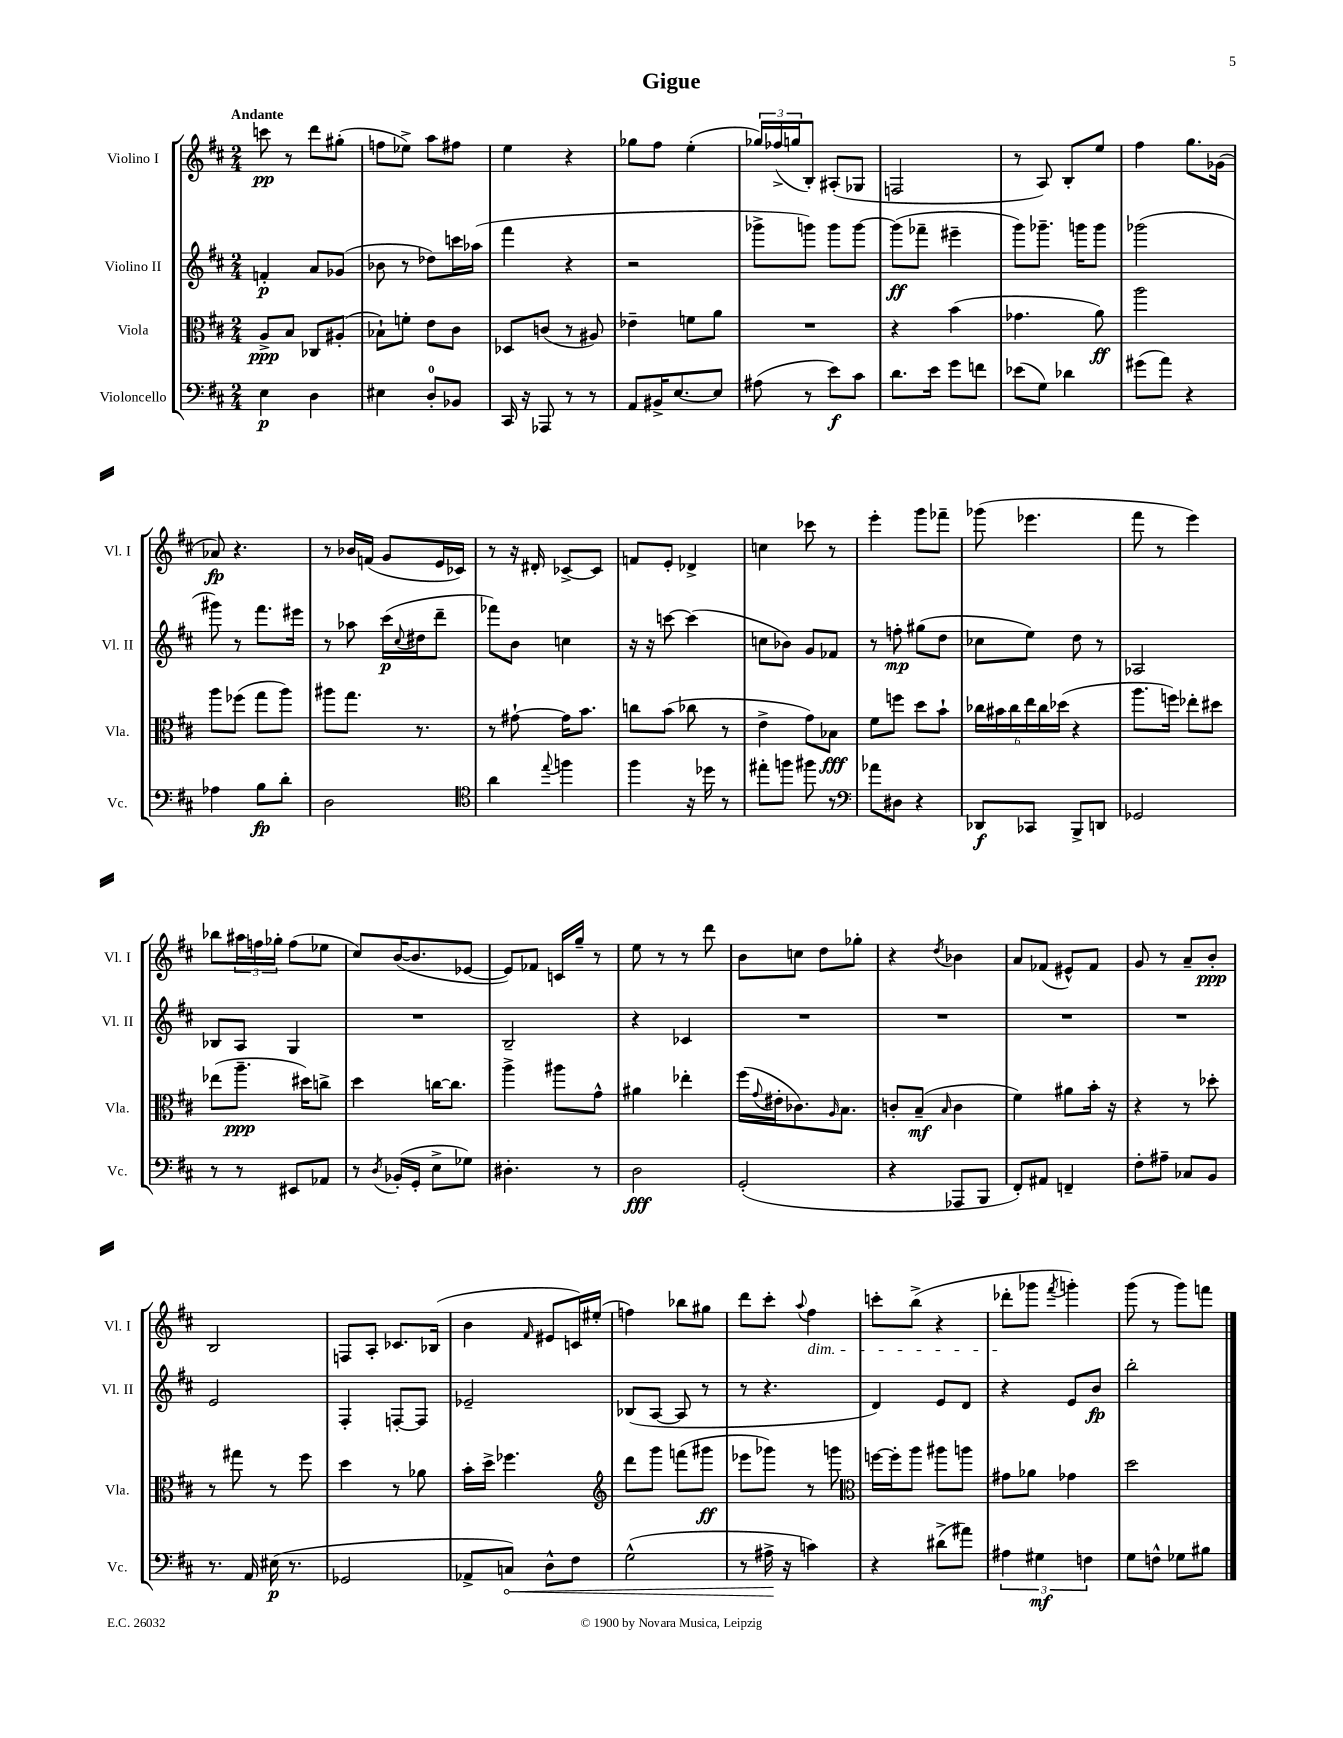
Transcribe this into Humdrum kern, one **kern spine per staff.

**kern	**kern	**kern	**kern
*staff4	*staff3	*staff2	*staff1
*clefF4	*clefC3	*clefG2	*clefG2
*k[f#c#]	*k[f#c#]	*k[f#c#]	*k[f#c#]
*M2/4	*M2/4	*M2/4	*M2/4
4E	8A^	4f'	8ccc
.	8B	.	8r
4D	8C-	8a	8ddd
.	(8A#'	(8g-	(8gg#'
=	=	=	=
4E#	8B-`)	8b-	8ff
.	8f'	8r	8ee-^)
8D'	8e	8dd-)	8aa
8BB-	8c#	16ccc	8ff#
.	.	(16aa-	.
=	=	=	=
16CC#	8D-	4fff#	4ee
16r	.	.	.
8AAA-	(8c	.	.
8r	8r	4r	4r
8r	8A#)	.	.
=	=	=	=
8AA	4e-~	2r	8gg-
16BB#^	.	.	8ff#
[8.E	.	.	.
.	8f	.	(4ee'
8E]	8a	.	.
=	=	=	=
(8A#	2r	8ggg-^	24gg-)
.	.	.	(24ff-^
.	.	.	24gg
8r	.	8ggg)	8B')
8e)	.	8ggg	(8A#'
8c#	.	[8ggg	8G-
=	=	=	=
8.d	4r	(8ggg]	2F
.	.	8fff-~	.
16e	.	.	.
8g	(4b	4eee#~	.
8f	.	.	.
=	=	=	=
(8e-	4.g-	8ggg)	8r
8G)	.	8.ggg-~	8A)
4d-	.	.	8B'
.	.	16ggg	.
.	8a)	8ggg	8ee
=	=	=	=
(8g#	2aa	(2ggg-	4ff#
8a)	.	.	.
4r	.	.	8.gg
.	.	.	(16g-
=	=	=	=
4A-	8aa	8ggg#)	8a-)
.	(8ff-	8r	4.r
8B	8gg	8.fff#	.
8d'	8aa)	.	.
.	.	16eee#	.
=	=	=	=
2D	8aa#	8r	8r
.	8.gg	8aa-	16b-
.	.	.	(16f
.	.	(16ccc#	8g
.	.	8qqcc#	.
.	8.r	16dd#	.
.	.	8ddd~	16e
.	.	.	16c-)
=	=	=	=
*clefC4	*	*	*
4a	8r	8fff-)	8r
.	[8g#`	8b	16r
.	.	.	16d#'
8qqee	.	.	.
4ff	16g#]	4cc	[8c-^
.	8.b	.	.
.	.	.	8c-]
=	=	=	=
4ff#	8cc	16r	8f
.	.	16r	.
.	(8b	[8ccc	8e'
16r	8cc-	(4ccc]	4d-^
16dd-	.	.	.
8r	8r	.	.
=	=	=	=
8ee#'	4e^	8cc	4cc
8ff	.	8b-)	.
8ff#	8g)	8g	8ccc-
8r	8B-	8f-	8r
=	=	=	=
*clefF4	*	*	*
8a-	8f#	8r	4eee'
8D#	8ff	8ff'	.
4r	8dd	(8gg#	8ggg
.	8b`	8dd	8fff-~
=	=	=	=
8DD-	24cc-	8cc-	(8ggg-
.	24b#	.	.
.	24cc-	.	.
8CC-	24ee	8ee)	4.eee-
.	24cc-	.	.
.	(24dd-	.	.
8BBB^	4r	8dd	.
8DD	.	8r	.
=	=	=	=
2GG-	8.aa	2A-	8fff#
.	.	.	8r
.	16ff)	.	.
.	8ee-'	.	4eee)
.	8dd#	.	.
=	=	=	=
8r	(8ee-	8B-	8bb-
8r	8.aa~	8A	24aa#
.	.	.	24ff
.	.	.	24gg-'
8EE#	.	4G	(8ff
.	16dd#)	.	.
8AA-	8cc^	.	8ee-
=	=	=	=
8r	4dd	2r	8cc#)
8qD	.	.	.
(16BB-'	.	.	([16b
16GG'	.	.	8.b]
8E^	[16cc	.	.
.	8.cc]	.	.
8G-)	.	.	[8e-
=	=	=	=
4.D#'	4aa^	2B~	8e-])
.	.	.	8f-
.	8aa#	.	16c
.	.	.	16gg~
8r	8g^^	.	8r
=	=	=	=
2D	4a#	4r	8ee
.	.	.	8r
.	4ee-'	4c-	8r
.	.	.	8ddd
=	=	=	=
(2GG'	(16ff#	2r	8b
.	8qqg	.	.
.	16e#'	.	.
.	8.c-)	.	8cc
.	.	.	8dd
.	16qqA	.	.
.	8.B	.	.
.	.	.	8gg-'
=	=	=	=
4r	8c'	2r	4r
.	(8B~	.	.
.	16qqB	.	8qdd
8AAA-	4c	.	4b-
8BBB	.	.	.
=	=	=	=
8FF#')	4f#)	2r	8a
8AA#	.	.	(8f-
4FF~	8a#	.	8e#^^)
.	16b'	.	8f-
.	16r	.	.
=	=	=	=
8F#'	4r	2r	8g
8A#~	.	.	8r
8C-	8r	.	8a~
8BB	8dd-'	.	8b'
=	=	=	=
8.r	8r	2e	2B
.	8gg#	.	.
16AA	.	.	.
(16E#	8r	.	.
8.r	.	.	.
.	8ff#	.	.
=	=	=	=
2GG-	4dd	4F#'	8F
.	.	.	8A'
.	8r	[8F'	8.c-
.	8a-	8F]	.
.	.	.	(16B-
=	=	=	=
8AA-^	16b'	2e-~	4b
.	16dd^	.	.
8C)	4.ff-	.	.
.	.	.	16qqf#
8D^^	.	.	8e#
8F#	.	.	16c)
.	.	.	(16ee#'
=	=	=	=
*	*clefG2	*	*
(2G^^	8ddd	(8B-	4ff)
.	8ggg	[8A	.
.	(8fff	8A]	8bb-
.	8ggg#	8r	8gg#
=	=	=	=
8r	8eee-	8r	8ddd
16A#^	8ggg-)	4.r	8ccc#'
16r	.	.	.
.	.	.	8qqaa
4c)	8r	.	4ff#
.	8ggg	.	.
=	=	=	=
*	*clefC3	*	*
4r	[16ff	4d)	8ccc'
.	16ff']	.	.
.	8aa	.	(8bb^
(8d#^	8aa#	8e	4r
8a#)	8aa	8d	.
=	=	=	=
6A#	8g#	4r	8ddd-'
.	8a-	.	8ggg-
6G#	.	.	.
.	.	.	8qfff#
.	4g-	8e	4ggg')
6F	.	.	.
.	.	8b	.
=	=	=	=
8G	2dd	2bb'	(8ggg
8F^^	.	.	8r
8G-	.	.	8ggg)
8B#	.	.	8fff
==	==	==	==
*-	*-	*-	*-
